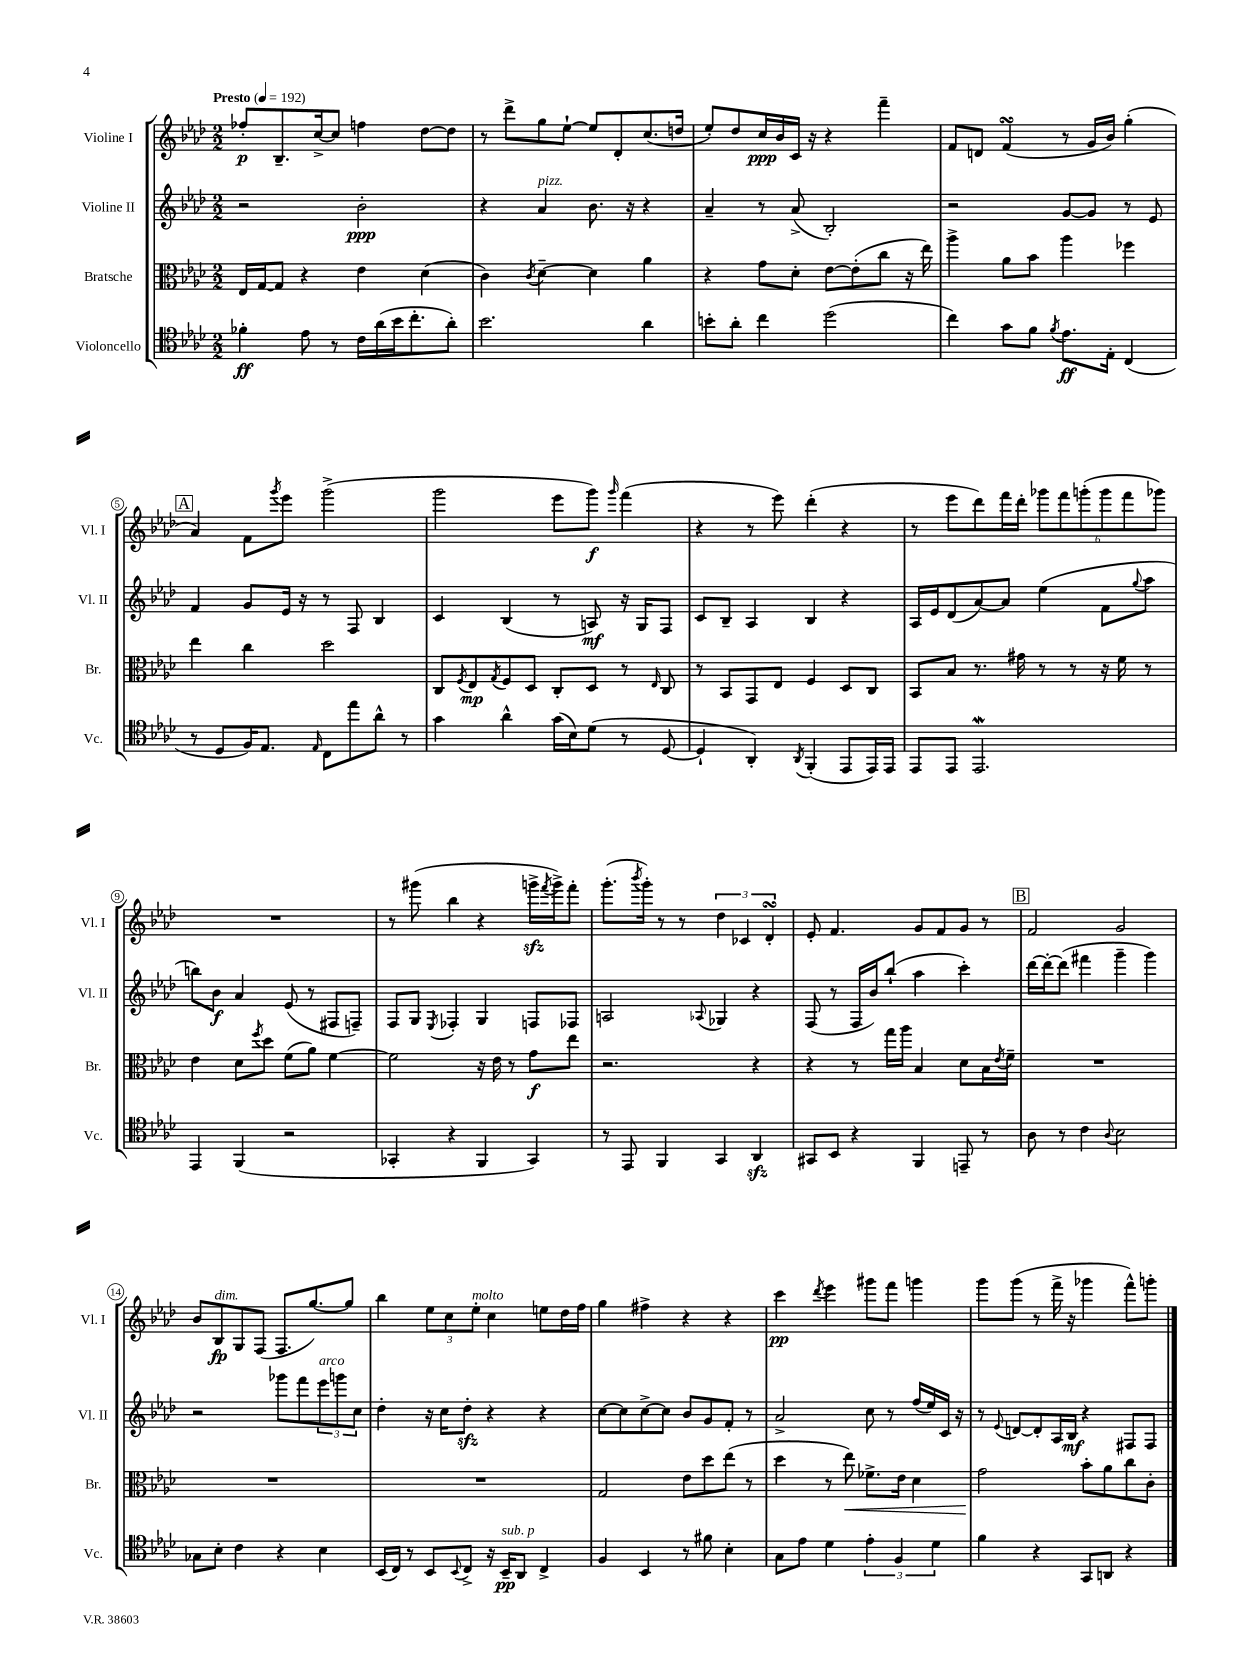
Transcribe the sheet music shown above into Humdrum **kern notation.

**kern	**dynam	**kern	**dynam	**kern	**dynam	**kern	**dynam
*part4	*part4	*part3	*part3	*part2	*part2	*part1	*part1
*staff4	*staff4	*staff3	*staff3	*staff2	*staff2	*staff1	*staff1
*I"Violoncello	*	*I"Bratsche	*	*I"Violine II	*	*I"Violine I	*
*I'Vc.	*	*I'Br.	*	*I'Vl. II	*	*I'Vl. I	*
*clefC4	*	*clefC3	*	*clefG2	*	*clefG2	*
*k[b-e-a-d-]	*	*k[b-e-a-d-]	*	*k[b-e-a-d-]	*	*k[b-e-a-d-]	*
*M2/2	*	*M2/2	*	*M2/2	*	*M2/2	*
*MM192	*	*MM192	*	*MM192	*	*MM192	*
=1	=1	=1	=1	=1	=1	=1	=1
!	!	!	!	!	!	!LO:TX:a:B:t=Presto	!
4f-X'\	ff	16E-/LL	.	2r	.	8ff-X'/L	p
.	.	[16G/J	.	.	.	.	.
.	.	8G/J]	.	.	.	8.B-~/	.
8e-\	.	4r	.	.	.	.	.
.	.	.	.	.	.	[16cc^/k	.
8r	.	.	.	.	.	8cc/J]	.
16c\LL	.	4e-\	.	2b-'\	ppp	4ffn\	.
(16a-\	.	.	.	.	.	.	.
16b-\J	.	.	.	.	.	.	.
8.cc'\	.	.	.	.	.	.	.
.	.	(4d-\	.	.	.	[8dd-\L	.
8a-'\J)	.	.	.	.	.	8dd-\J]	.
=2	=2	=2	=2	=2	=2	=2	=2
2.b-\	.	4c\)	.	4r	.	8r	.
.	.	.	.	.	.	8ddd-^\L	.
.	.	8qc/	.	.	.	.	.
!	!	!	!	!LO:TX:a:i:t=pizz.	!	!	!
.	.	[4d-~\	.	4a-/	.	8gg\	.
.	.	.	.	.	.	[8ee-`\J	.
.	.	4d-\]	.	8.b-\	.	8ee-/L]	.
.	.	.	.	.	.	8d-'/	.
.	.	.	.	16r	.	.	.
4a-\	.	4a-\	.	4r	.	(8.cc/	.
.	.	.	.	.	.	16ddn/Jk	.
=3	=3	=3	=3	=3	=3	=3	=3
8bn'\L	.	4r	.	4a-~/	.	8ee-'/L)	.
8a-'\J	.	.	.	.	.	8dd-/	.
4cc\	.	8g\L	.	8r	.	16cc/L	ppp
.	.	.	.	.	.	16b-/	.
.	.	8d-'\J	.	(8a-^/	.	16c/JJ	.
.	.	.	.	.	.	16r	.
(2dd-\	.	[8e-\L	.	2B-'/)	.	4r	.
.	.	(8e-'\]	.	.	.	.	.
.	.	8cc\J	.	.	.	4fff~\	.
.	.	16r	.	.	.	.	.
.	.	16ee-\)	.	.	.	.	.
=4	=4	=4	=4	=4	=4	=4	=4
4cc\)	.	4aa-^\	.	2r	.	8f/L	.
.	.	.	.	.	.	8dn/J	.
8g\L	.	8a-\L	.	.	.	(4fsSSS/	.
8f\J	.	8b-\J	.	.	.	.	.
8qf/	.	.	.	.	.	.	.
8.e-\L	ff	4aa-\	.	[8g/L	.	8r	.
.	.	.	.	8g/J]	.	16g/LL	.
16E-'\Jk	.	.	.	.	.	16b-/JJ)	.
(4C/	.	4ff-X\	.	8r	.	(4gg'\	.
.	.	.	.	8e-/	.	.	.
!!LO:LB:g=z
!!LO:REH:place=s1:t=A
=5	=5	=5	=5	=5	=5	=5	=5
8r	.	4ee-\	.	4f/	.	4a-/)	.
8D-/L	.	.	.	.	.	.	.
16F/K)	.	4cc\	.	8g/L	.	8f\L	.
8.E-/J	.	.	.	.	.	.	.
.	.	.	.	.	.	8qggg/	.
.	.	.	.	16e-/Jk	.	8eee-\J	.
.	.	.	.	16r	.	.	.
16qqE-/	.	.	.	.	.	.	.
8C\L	.	2dd-\	.	8r	.	(2ggg^\	.
8ee-\	.	.	.	8F/	.	.	.
8a-^^\J	.	.	.	4B-/	.	.	.
8r	.	.	.	.	.	.	.
=6	=6	=6	=6	=6	=6	=6	=6
4g\	.	8C/L	.	4c/	.	2ggg\	.
.	.	8qF/	.	.	.	.	.
.	.	8E-/	mp	.	.	.	.
.	.	8qG/	.	.	.	.	.
4a-^^\	.	8F/	.	(4B-/	.	.	.
.	.	8D-/J	.	.	.	.	.
(16g\LL	.	8C'/L	.	8r	.	8eee-\L	.
16B-\J)	.	.	.	.	.	.	.
(8d-\J	.	8D-/J	.	8An/)	mf	8ggg\J)	f
.	.	.	.	.	.	16qqggg/	.
8r	.	8r	.	16r	.	(4fff\	.
.	.	.	.	16G/KL	.	.	.
.	.	16qqE-/	.	.	.	.	.
[8D-/	.	8C/	.	8F/J	.	.	.
=7	=7	=7	=7	=7	=7	=7	=7
4D-`/]	.	8r	.	8c/L	.	4r	.
.	.	8BB-/L	.	8B-~/J	.	.	.
4AA-'/)	.	8GG/	.	4A-/	.	8r	.
.	.	8E-/J	.	.	.	8eee-\)	.
8qAA-/	.	.	.	.	.	.	.
(4FF'/	.	4F/	.	4B-/	.	(4ddd-'\	.
8EE-/L	.	8D-/L	.	4r	.	4r	.
16EE-/L)	.	8C/J	.	.	.	.	.
16EE-/JJ	.	.	.	.	.	.	.
=8	=8	=8	=8	=8	=8	=8	=8
8EE-/L	.	8BB-/L	.	16A-/LL	.	8r	.
.	.	.	.	16e-/J	.	.	.
8EE-/J	.	8B-/J	.	(8d-/	.	8eee-\L	.
2.EE-W/	.	8.r	.	[8a-/)	.	8ddd-\)	.
.	.	.	.	8a-/J]	.	16fff\L	.
.	.	16g#X\	.	.	.	16ddd-'\JJ	.
.	.	8r	.	(4ee-\	.	12ggg-X\L	.
.	.	.	.	.	.	12fff\	.
.	.	8r	.	.	.	.	.
.	.	.	.	.	.	(12gggn'\	.
.	.	16r	.	8f\L	.	12ggg\	.
.	.	16f\	.	.	.	.	.
.	.	.	.	.	.	12fff\	.
.	.	.	.	8qqgg/	.	.	.
.	.	8r	.	8aa-\J	.	.	.
.	.	.	.	.	.	12ggg-X\J)	.
!!LO:LB:g=z
=9	=9	=9	=9	=9	=9	=9	=9
4EE-/	.	4e-\	.	8bbn\L)	.	1r	.
.	.	.	.	8b-\J	f	.	.
(4FF/	.	8d-\L	.	4a-/	.	.	.
.	.	8qff/	.	.	.	.	.
.	.	8dd-\J	.	.	.	.	.
2r	.	(8f\L	.	(8e-/	.	.	.
.	.	8a-\J)	.	8r	.	.	.
.	.	[4f\	.	8F#X/L	.	.	.
.	.	.	.	8Fn~/J)	.	.	.
=10	=10	=10	=10	=10	=10	=10	=10
4GG-X'/	.	2f\]	.	8F/L	.	8r	.
.	.	.	.	8G/J	.	(8ggg#X\	.
.	.	.	.	8qE-/	.	.	.
4r	.	.	.	4F-X'/	.	4bb-\	.
4FF/	.	16r	.	4G/	.	4r	.
.	.	16e-\	.	.	.	.	.
.	.	8r	.	.	.	.	.
4GG-/)	.	8g\L	f	8Fn/L	.	16gggnzz^\LL	.
.	.	.	.	.	.	8qfff/	.
.	.	.	.	.	.	16ggg^\J)	.
.	.	8ee-\J	.	8F-X/J	.	8fff'\J	.
=11	=11	=11	=11	=11	=11	=11	=11
8r	.	2.r	.	2An/	.	(8.ggg'\L	.
8EE-/	.	.	.	.	.	.	.
.	.	.	.	.	.	8qbbb-/	.
.	.	.	.	.	.	16ggg'\Jk)	.
4FF/	.	.	.	.	.	8r	.
.	.	.	.	.	.	8r	.
.	.	.	.	8qqA-X/	.	.	.
4GG/	.	.	.	4G-X/	.	6dd-\	.
.	.	.	.	.	.	6c-X/	.
4AA-zz/	.	4r	.	4r	.	.	.
.	.	.	.	.	.	6d-sSSs'/	.
=12	=12	=12	=12	=12	=12	=12	=12
8GG#X/L	.	4r	.	(8F/	.	8e-'/	.
8BB-/J	.	.	.	8r	.	4.f/	.
4r	.	8r	.	16F/LL	.	.	.
.	.	.	.	16b-/J)	.	.	.
.	.	16gg\LL	.	(8bb-`/J	.	.	.
.	.	16aa-\JJ	.	.	.	.	.
4FF/	.	4B-/	.	4aa-\	.	8g/L	.
.	.	.	.	.	.	8f/	.
8EEn~/	.	8d-\L	.	4ccc'\)	.	8g/J	.
8r	.	16B-\L	.	.	.	8r	.
.	.	8qe-/	.	.	.	.	.
.	.	16f~\JJ	.	.	.	.	.
!!LO:REH:place=s1:t=B
=13	=13	=13	=13	=13	=13	=13	=13
8A-\	.	1r	.	[16ddd-\LL	.	2f/	.
.	.	.	.	16ddd-'\J_	.	.	.
8r	.	.	.	(8ddd-\J]	.	.	.
4c\	.	.	.	4fff#X\	.	.	.
8qqA-/	.	.	.	.	.	.	.
2B-\	.	.	.	4ggg~\	.	2g/	.
.	.	.	.	4ggg\)	.	.	.
!!LO:LB:g=z
=14	=14	=14	=14	=14	=14	=14	=14
8G-X\L	.	1r	.	2r	.	8b-/L	.
!	!	!	!	!	!	!LO:TX:a:i:t=dim.	!
8B-'\J	.	.	.	.	.	8B-/	fp
4c\	.	.	.	.	.	8G/	.
.	.	.	.	.	.	(8F/J	.
4r	.	.	.	8ggg-X\L	.	8.F/L	.
.	.	.	.	8fff\	.	.	.
.	.	.	.	.	.	[8.gg/)	.
!	!	!	!	!LO:TX:a:i:t=arco	!	!	!
4B-\	.	.	.	12eee-\	.	.	.
.	.	.	.	12gggn\	.	.	.
.	.	.	.	.	.	8gg/J]	.
.	.	.	.	12cc\J	.	.	.
=15	=15	=15	=15	=15	=15	=15	=15
(16BB-/LL	.	1r	.	4dd-'\	.	4bb-\	.
16C/JJ)	.	.	.	.	.	.	.
8r	.	.	.	.	.	.	.
8BB-/L	.	.	.	16r	.	12ee-\L	.
.	.	.	.	16cc\KL	.	.	.
.	.	.	.	.	.	12cc\	.
8qqBB-/	.	.	.	.	.	.	.
8C^/J	.	.	.	8dd-zz'\J	.	.	.
!	!	!	!	!	!	!LO:TX:a:i:t=molto	!
.	.	.	.	.	.	12ee-'\J	.
16r	.	.	.	4r	.	4cc\	.
!LO:TX:a:i:t=sub. p	!	!	!	!	!	!	!
16BB-~/KL	pp	.	.	.	.	.	.
8AA-/J	.	.	.	.	.	.	.
4C^/	.	.	.	4r	.	8een\L	.
.	.	.	.	.	.	16dd-\L	.
.	.	.	.	.	.	16ff\JJ	.
=16	=16	=16	=16	=16	=16	=16	=16
4F/	.	2G/	.	[8cc\L	.	4gg\	.
.	.	.	.	8cc\]	.	.	.
4BB-/	.	.	.	[8cc^\	.	4ff#X^\	.
.	.	.	.	8cc\J]	.	.	.
8r	.	8e-\L	.	8b-/L	.	4r	.
8f#X\	.	8dd-\	.	8g/	.	.	.
4B-'\	.	(8ee-\J	.	8f'/J	.	4r	.
.	.	8r	.	8r	.	.	.
=17	=17	=17	=17	=17	=17	=17	=17
8G\L	.	4dd-\	.	2a-^/	.	4ccc\	pp
8e-\J	.	.	.	.	.	.	.
.	.	.	.	.	.	8qddd-/	.
4d-\	.	8r	.	.	.	4eee-\	.
!	!	!	!LO:HP:b	!	!	!	!
.	.	8ee-\)	<	.	.	.	.
6e-'\	.	8.f-X^\L	.	8cc\	.	8ggg#X\L	.
.	.	.	.	8r	.	8fff\J	.
6F/	.	.	.	.	.	.	.
.	.	16e-\Jk	.	.	.	.	.
.	.	4d-\	.	(16ff/LL	.	4gggn\	.
.	.	.	.	16ee-/)	.	.	.
6d-\	.	.	.	.	.	.	.
.	.	.	.	16c/JJ	.	.	.
.	.	.	.	16r	.	.	.
=18	=18	=18	=18	=18	=18	=18	=18
4f\	.	2g\	.	8r	.	8ggg\L	.
.	.	.	.	8qqe-/	.	.	.
.	.	.	.	[8dn/L	.	(8ggg\J	.
4r	.	.	.	8d'/]	.	8r	.
.	.	.	.	16A-/L	.	16fff^\	.
.	.	.	.	16B-/JJ	mf	16r	.
8GG/L	.	8b-'\L	[	4r	.	4ggg-X\	.
8AAn/J	.	8a-\	.	.	.	.	.
4r	.	8cc\	.	8F#X/L	.	8fff^^\L)	.
.	.	8c'\J	.	8F#/J	.	8gggn'\J	.
==	==	==	==	==	==	==	==
*-	*-	*-	*-	*-	*-	*-	*-
